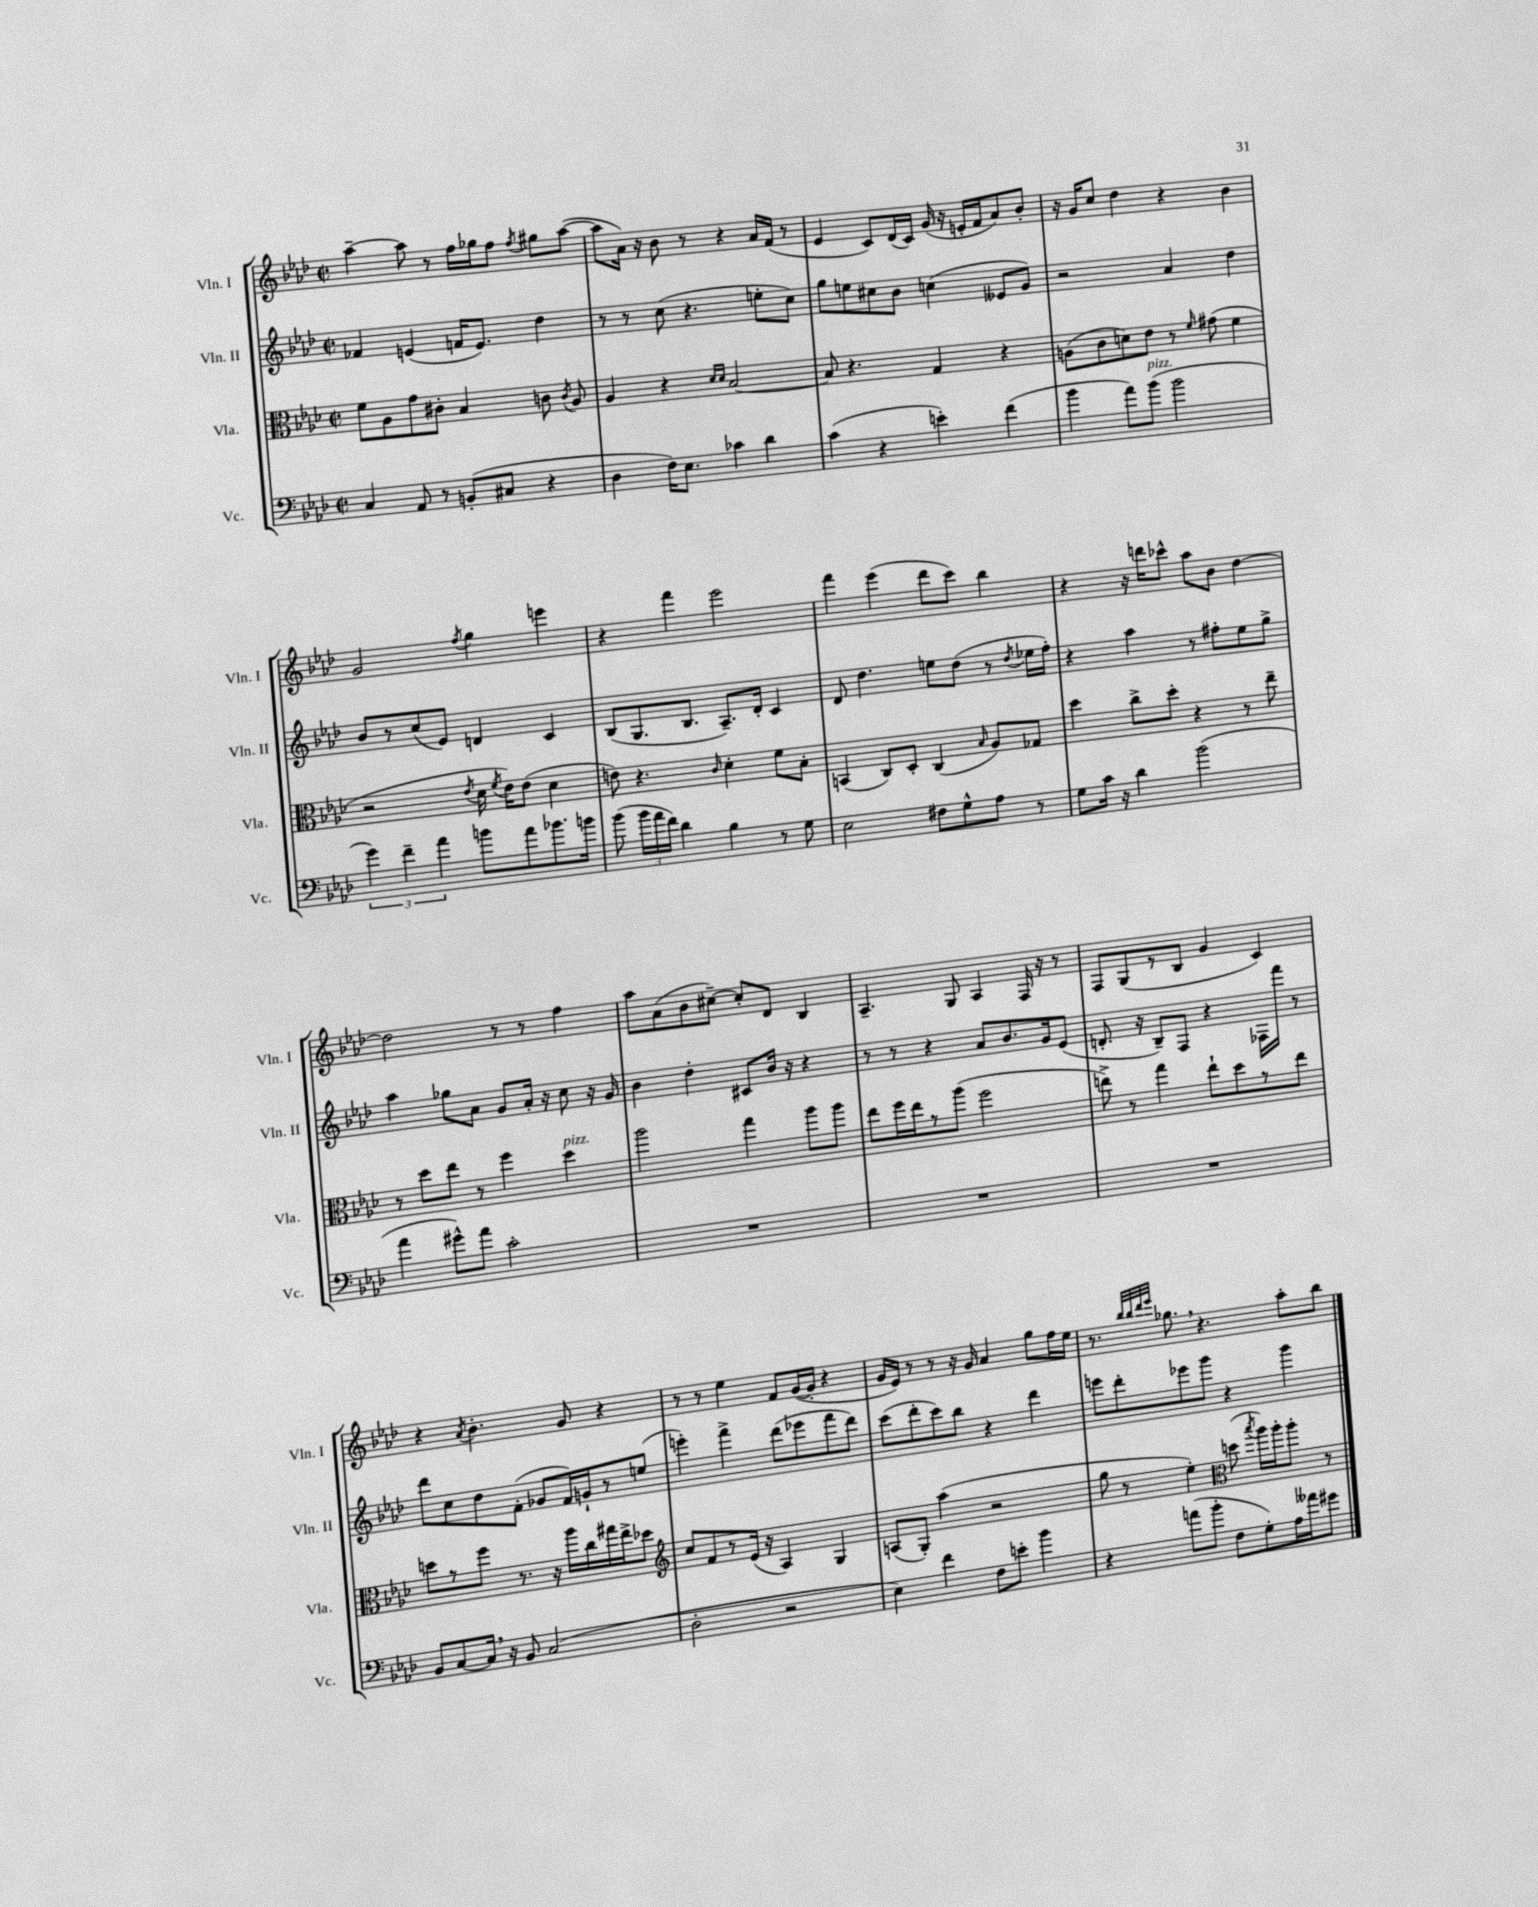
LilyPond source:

<<
\new StaffGroup <<
\new Staff = "s0" \with { instrumentName = "Vln. I" shortInstrumentName = "Vln. I" } {
    \clef treble \key aes \major \defaultTimeSignature \time 2/2
    \autoBeamOff aes''4~-- aes''8 r8 f''16[ ges''16 f''8] \acciaccatura { f''8 } gis''8[ aes''8]~( |
    aes''8[ aes'16]) r16 bes'8 r8 r4 aes'16[ f'16]( r8 |
    ees'4 c'8[) des'16( c'16]) g'16( r16 e'16[-. f'16 aes'8) bes'8]-. |
    r16 g'16[ c''8] des''4 r4 bes'4 |
    g'2 \acciaccatura { f''8 } g''4 e'''4 |
    r4 f'''4 ees'''2 |
    f'''4 ees'''4( des'''8[ c'''8]) bes''4 |
    r4 r16 d'''16[ ces'''8]-^ aes''8[ bes'8] des''4~ |
    des''2 r8 r8 f''4 |
    aes''8[ aes'8( bes'8 cis''8]~--) cis''8[-. des'8] bes4 |
    aes4.-- g8 aes4 f16 r16 r8 |
    f8[ g8( r8 bes8] g'4 c'4) |
    r4 \acciaccatura { aes'8 } bes'4.-. g'8 r4 |
    r8 r8 ees''4 f'8[ g'16~( g'16]-. r4 |
    g'16[ ees'16]) r8 r8 r16 g'16 aes'4 g''8[ f''16 ees''16] |
    r8. \grace { bes''32[ bes''32 des'''32 ees'''32] } ges''8. \breathe r4. aes''8[-. bes''8] \bar "|." |
}
\new Staff = "s1" \with { instrumentName = "Vln. II" shortInstrumentName = "Vln. II" } {
    \clef treble \key aes \major \defaultTimeSignature \time 2/2
    \autoBeamOff fes'4 e'4( f'16[ e'8.]) des''4 |
    r8 r8 c''8( r4. e''8[-. c''8]) |
    g''8[ e''8 cis''8 bes'8] c''4( eeses'8[ g'8]) |
    r2 aes'4 des''4 |
    bes'8[ r8 c''8( ees'8]) d'4 c'4 |
    bes8[( g8. bes8.] aes8.[--) des'16]-. c'4 |
    des'8 des''4. e''8[ des''8]( r8 \acciaccatura { des''8 } ees''16[ f''16]-.) |
    r4 aes''4 r8 fis''8[-. ees''8 g''8]-> |
    aes''4 ges''8[ aes'8] g'8[ aes'16]-. r16 c''8 r16 g'16 |
    bes'4 des''4-. cis'8[ bes'16] r16 r4 |
    r8 r8 r4 aes'8[ bes'8. g'16 ees'8]( |
    d'8.-. r16 bes8[--) f8] r4 fes16[ f'''16] r8 |
    des'''8[ c''8 des''8 f'8]-.( ges'8[ f'16) g'16-! r8 e''8]( |
    e'''4-.) f'''4-> des'''8[( ees'''8 f'''8 des'''8]) |
    c'''8[( des'''8-. c'''8) bes''8] r4 des'''4 |
    e'''8[ des'''8-. ees'''8 g'''8] r4 g'''4 \bar "|." |
}
\new Staff = "s2" \with { instrumentName = "Vla." shortInstrumentName = "Vla." } {
    \clef alto \key aes \major \defaultTimeSignature \time 2/2
    \autoBeamOff f'8[ aes8 g'8 cis'8]-. bes4 c'8 \acciaccatura { c'8 } aes8 |
    aes4 r4 \grace { des'16[ des'16] } bes2~ |
    bes8 r4. g4 r4 |
    a8[( c'8 d'8) ees'8] r8 \grace { f'16 } gis'8( f'4 |
    r2 \acciaccatura { ees'8 } des'16 \acciaccatura { f'8 } ees'16[) ees'8]( des'4 |
    e'8) r4. \grace { c'16 } des'4-. f'8[ bes8]-. |
    b,4( c8[) des8]-. c4( \grace { bes16 } aes8[) ges8] |
    des''4 c''8[-> des''8]-. r4 r8 ees''8-- |
    r8 des''8[ ees''8] r8 f''4 des''4^\markup { \italic "pizz." } |
    aes''2 g''4 aes''8[ aes''8] |
    ees''8[ f''16 ees''16 r8 aes''8]( f''2 |
    e''8->) r8 g''4 e''8[-! des''8 r8 e''8] |
    d''8[ r8 f''8] r8. r16 aes''16[ c''16 gis''16 ees''16-> des''8] |
    \clef treble c''8[ f'8 r8 ees'16]( r16 aes4) g4 |
    a8[( g8]-.) aes''4( r2 |
    g''8 r8 ees''4-.) \clef alto d''8( \acciaccatura { bes''8 } aes''16[) aes''16-. aes''8]-. r8 \bar "|." |
}
\new Staff = "s3" \with { instrumentName = "Vc." shortInstrumentName = "Vc." } {
    \clef bass \key aes \major \defaultTimeSignature \time 2/2
    \autoBeamOff c4 aes,8 r8 b,8[-.( cis8] r4 |
    des4 f16[) ees8.] ces'4 des'4 |
    c'4( r4 e'4-.) f'4( |
    bes'4 aes'8[) bes'8]^\markup { \italic "pizz." }( bes'2 |
    \tuplet 3/2 { g'4) f'4-- aes'4 } b'8[ aes'8 bes'8. b'16] |
    bes'8( \tuplet 3/2 { bes'16[ aes'16 f'16]) } des'4 bes4 r8 g8 |
    ees2 fis8[ g8-^ aes8] r8 |
    g8[ c'16] r16 des'4 bes'2( |
    aes'4 gis'8[-^) aes'8] c'2-. |
    R1 |
    R1 |
    R1 |
    bes,8[ c8~ c16] \breathe r16 bes,8 c2( |
    des2-. r2 |
    ees4) f'4 f8[ e'8]-. bes'4 |
    r4 a'8[( bes'8]-. f8[ g8-.) aes16 aeses'16 gis'8] \bar "|." |
}
>>
>>
\layout { \context { \Score \remove "Bar_number_engraver" } }
